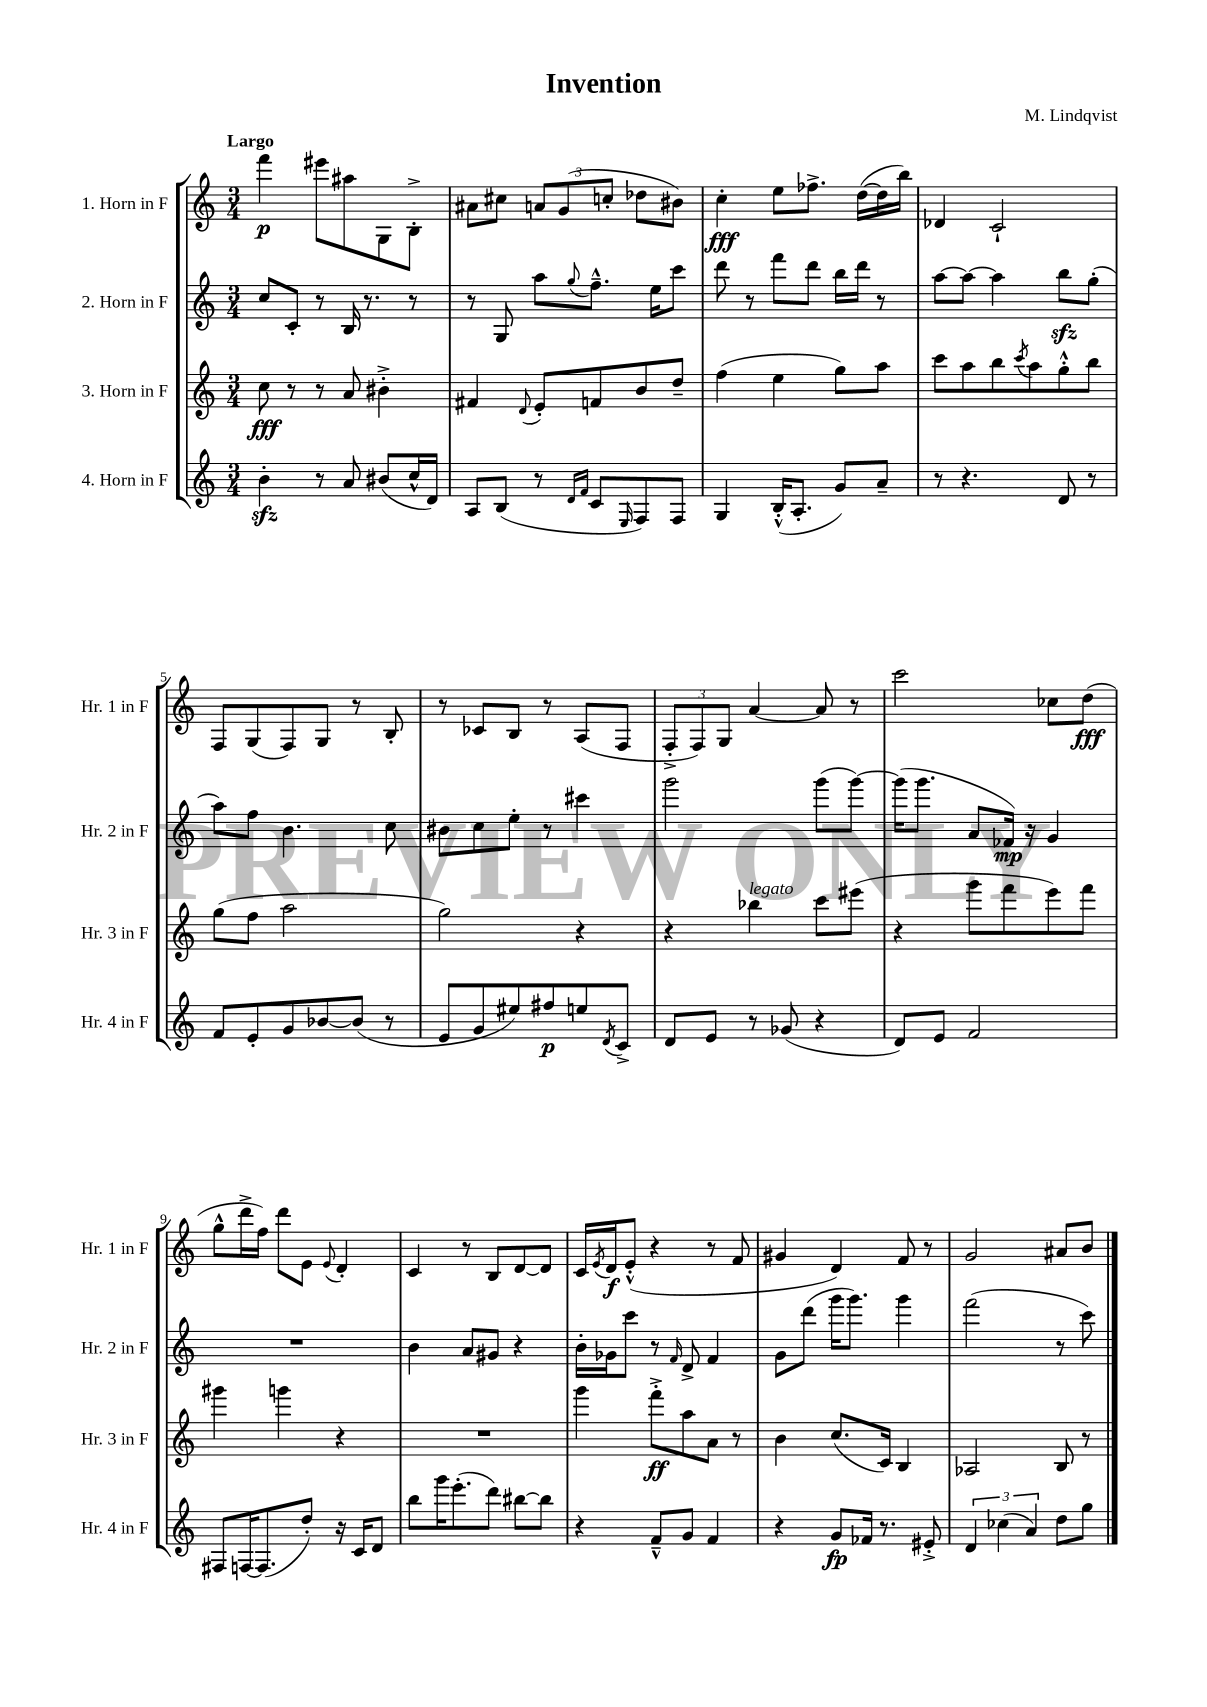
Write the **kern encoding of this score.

**kern	**kern	**kern	**kern
*staff4	*staff3	*staff2	*staff1
*clefG2	*clefG2	*clefG2	*clefG2
*k[]	*k[]	*k[]	*k[]
*M3/4	*M3/4	*M3/4	*M3/4
4b'	8cc	8cc	4fff
.	8r	8c'	.
8r	8r	8r	8eee#
8a	8a	16B	8aa#
.	.	8.r	.
(8b#	4b#'^	.	8G
16cc^^	.	8r	8B'^
16d)	.	.	.
=	=	=	=
8A	4f#	8r	8a#
(8B	.	8G	8cc#
.	8qqd	.	.
8r	8e'	8aa	12a
.	.	.	(12g
16qqd	.	.	.
16qqf	.	8qqgg	.
8c	8f	8.ff~^^	.
.	.	.	12cc'
16qqE	.	.	.
8F)	8b	.	8dd-
.	.	16ee	.
8F	8dd~	8ccc	8b#)
=	=	=	=
4G	(4ff	8ddd	4cc'
.	.	8r	.
(16B'^^	4ee	8fff	8ee
8.A'	.	.	.
.	.	8ddd	8.ff-^
8g)	8gg)	16bb	.
.	.	16ddd	([16dd
8a~	8aa	8r	16dd]
.	.	.	16bb)
=	=	=	=
8r	8ccc	[8aa	4d-
4.r	8aa	8aa_	.
.	8bb	4aa]	2c`
.	8qccc	.	.
.	8aa	.	.
8d	8gg'^^	8bb	.
8r	8bb	(8gg'	.
=	=	=	=
8f	(8gg	8aa)	8F
8e'	8ff	8ff	(8G
8g	2aa	4.b	8F)
[8b-	.	.	8G
(8b-]	.	.	8r
8r	.	8cc	8B'
=	=	=	=
8e	2gg)	8b#	8r
8g	.	8cc	8c-
8ee#)	.	8ee'	8B
8ff#	.	8r	8r
8ee	4r	4ccc#	(8A
8qd	.	.	.
8c^	.	.	8F
=	=	=	=
8d	4r	2ggg	12F'^
.	.	.	12F)
8e	.	.	.
.	.	.	12G
8r	4bb-	.	[4a
(8g-	.	.	.
4r	8ccc	(8ggg	8a]
.	(8eee#	[8ggg)	8r
=	=	=	=
8d)	4r	(16ggg]	2ccc
.	.	8.ggg	.
8e	.	.	.
2f	8ggg	8a	.
.	8fff	16f-)	.
.	.	16r	.
.	8eee)	4g	8cc-
.	8fff	.	(8dd
=	=	=	=
8F#	4ggg#	2.r	8gg^^
[16F	.	.	16ddd^
(8.F]	.	.	16ff)
.	4ggg	.	8ddd
8dd')	.	.	8e
.	.	.	8qqe
16r	4r	.	4d'
16c	.	.	.
8d	.	.	.
=	=	=	=
8bb	2.r	4b	4c
16ggg	.	.	.
(8.eee'	.	.	.
.	.	8a	8r
8ddd)	.	8g#	8B
[8bb#	.	4r	[8d
8bb#]	.	.	8d]
=	=	=	=
4r	4ggg	16b'	16c
.	.	.	8qe
.	.	16g-	16d
.	.	8ccc	(8e'^^
8f~^^	8fff'^	8r	4r
.	.	16qqf	.
8g	8aa	8d^	.
4f	8a	4f	8r
.	8r	.	8f
=	=	=	=
4r	4b	8g	4g#
.	.	(8ddd	.
8g	(8.cc	16ggg	4d)
.	.	8.ggg)	.
16f-	.	.	.
8.r	16c)	.	.
.	4B	4ggg	8f
8e#'^	.	.	8r
=	=	=	=
6d	2A-	(2fff	2g
(6cc-	.	.	.
6a)	.	.	.
8dd	8B	8r	8a#
8gg	8r	8ccc)	8b
==	==	==	==
*-	*-	*-	*-
